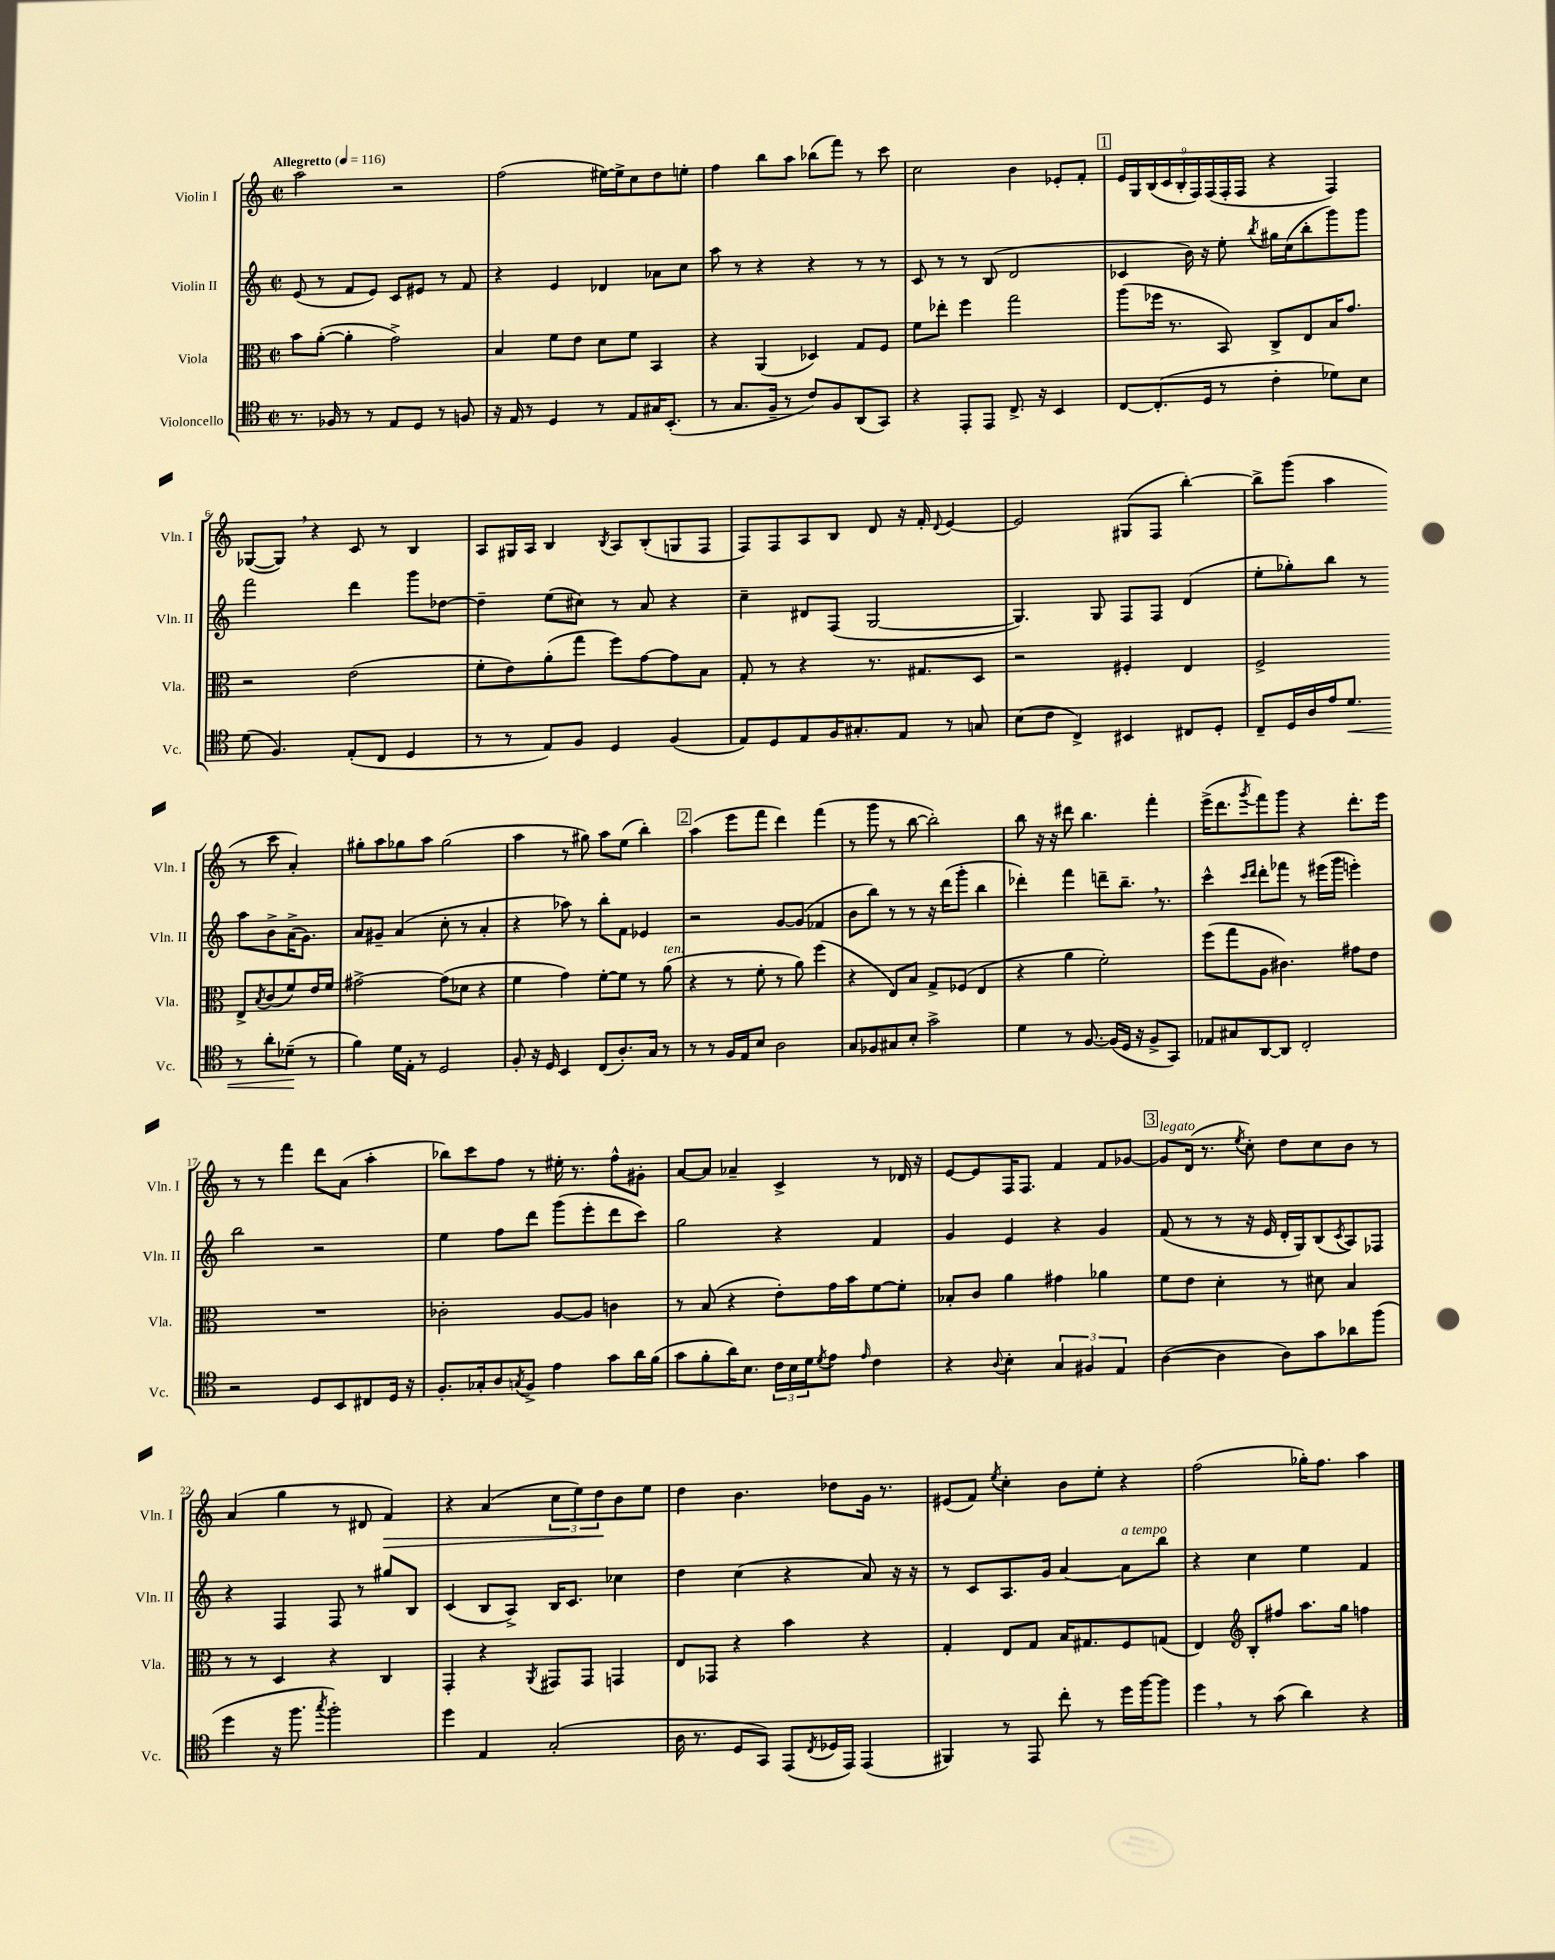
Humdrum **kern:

**kern	**kern	**kern	**kern
*staff4	*staff3	*staff2	*staff1
*clefC4	*clefC3	*clefG2	*clefG2
*k[]	*k[]	*k[]	*k[]
*M2/2	*M2/2	*M2/2	*M2/2
*met(c|)	*met(c|)	*met(c|)	*met(c|)
*MM116	*MM116	*MM116	*MM116
8.r	8b	(8e	2aa
.	([8a'	8r	.
16F-	.	.	.
8r	4a']	8f	.
8r	.	8e)	.
8E	2g^)	8c	2r
8D	.	8e#	.
8r	.	8r	.
8F	.	8f	.
=	=	=	=
16r	4B	4r	(2ff
16E	.	.	.
8r	.	.	.
4D	8f	4e	.
.	8e	.	.
8r	8d	4d-	[16ee#)
.	.	.	16ee#^]
8E	8f	.	8cc
16G#	4BB	8a-	8dd
(8.BB'	.	.	.
.	.	8cc	8ee'
=	=	=	=
8r	4r	8aa	4ff
8.G	.	8r	.
.	(4AA	4r	8bb
16F~	.	.	.
8r	.	.	8aa
8c)	4D-)	4r	(8bb-
8F	.	.	8fff)
(8AA	8G	8r	8r
8GG)	8F	8r	8ccc
=	=	=	=
4r	8f	8c	2cc
.	8ee-'	8r	.
8EE'	4ff	8r	.
8EE	.	(8B	.
8.C^	2gg	2d	4b
16r	.	.	.
4BB	.	.	8e-'
.	.	.	8f'
=	=	=	=
[8C	(8aa	4c-	18e
.	.	.	18G
.	.	.	(18B
(8.C']	16ff-	.	.
.	.	.	18c
.	8.r	.	.
.	.	.	18B'
.	.	16b)	.
.	.	.	18F)
16D	.	16r	.
.	.	.	(18F
8r	8BB)	8ee'	.
.	.	.	18F'
.	.	.	18F
.	.	8qbb	.
4c'	8C^	16gg#	4r
.	.	(16cc	.
.	8E	8bb'	.
8d-)	16B	8ggg)	4F)
.	8.g	.	.
8B	.	8ggg	.
=	=	=	=
(8d	2r	2fff	([8G-
4.F)	.	.	8G-])
.	.	.	4r
(8E'	(2e	4ddd	8c
8C	.	.	8r
4D	.	8ggg	4B
.	.	[8dd-	.
=	=	=	=
8r	8f'	4dd-~]	8A
8r	8e)	.	16G#
.	.	.	16A
8E)	(8a'	(8ee	4B
8F	8gg	8cc#)	.
.	.	.	8qB
4D	8ff)	8r	8A
.	[8g	8a	(8B'
(4F	8g]	4r	8G
.	8B	.	8F
=	=	=	=
8E)	8G'	4cc~	8F)
8D	8r	.	8F
8E	4r	8d#	8A
16F	.	(8F	8B
8.G#'	.	.	.
.	8.r	[2G	8d
8E	.	.	16r
.	8.G#	.	16f'
.	.	.	8qqd
8r	.	.	[4e
8G	8D	.	.
=	=	=	=
(8B	2r	4.G])	2e]
8c	.	.	.
4C^)	.	.	.
.	.	8G	.
4BB#	4F#'	8F	(8G#
.	.	8F	8F
8C#	4E	(4d	[4bb')
8D'	.	.	.
=	=	=	=
8C~	2F^	8ee'	8bb^]
16D	.	8gg-')	(8ggg
16A	.	.	.
16e	.	8bb	4aa
8.d	.	.	.
.	.	8r	.
8r	8E^	8aa	8r
.	8qB	.	.
8a'	(8c	8b^	8ccc
(8d-~	8f)	(16a^	4a')
.	.	8.g)	.
8r	16e	.	.
.	16f	.	.
=	=	=	=
4f)	[2g#^	8a	8gg#'
.	.	8g#~	8aa
16d	.	(4a	8gg-
16E'	.	.	.
8r	.	.	8aa
2D	(8g#]	8cc'	(2gg-
.	8d-	8r	.
.	4r	4a'	.
=	=	=	=
8F'	4f	4r	4aa
16r	.	.	.
16D	.	.	.
4BB	4g)	8aa-)	8r
.	.	8r	8gg#)
(8C	[8f'	8bb'	8aa
8.A')	8f]	8f	(8ee
.	8r	4e-	4bb')
16G	.	.	.
8r	(8a	.	.
=	=	=	=
8r	4r	2r	(4aa
8r	.	.	.
16F	8r	.	8eee
16E	.	.	.
8B	8f'	.	8fff
2A	8r	[8g	4ddd)
.	8a)	(8g]	.
.	(4ff	4f-	(4fff
=	=	=	=
8G	4r	8b	8r
8F-	.	8bb)	8ggg
8G#	8E)	8r	8r
8B'	8B	8r	[8bb
2g^	8G^	16r	2bb'])
.	.	(16ddd	.
.	(8F-	8ggg'	.
.	4E	4bb	.
=	=	=	=
4d	4r	4ddd-')	8bb
.	.	.	16r
.	.	.	16r
8r	4a	4fff	8ddd#
[8.F	.	.	4.bb
.	2f')	8ddd~	.
(16F]	.	.	.
16D	.	8.bb~	.
16r	.	.	.
8F^	.	.	4fff'
.	.	8.r	.
8GG)	.	.	.
=	=	=	=
8E-	(8ff	4ccc^^	(16eee^
.	.	.	8.ddd
8G#	8gg	.	.
.	.	16qqccc	.
.	.	16qqddd	8qggg
[8AA	8A	8ddd'	8fff)
8AA]	4.c#)	8fff-	8ggg
2C'	.	8r	4r
.	.	(16eee#	.
.	.	16ggg	.
.	8g#	4eee')	8.ddd'
.	8e	.	.
.	.	.	16eee
=	=	=	=
2r	1r	2bb	8r
.	.	.	8r
.	.	.	4fff
8D	.	2r	8ddd
8BB	.	.	(8a
8C#	.	.	4aa'
16D	.	.	.
16r	.	.	.
=	=	=	=
8.F'	2c-'	4ee	8bb-)
.	.	.	8ccc
16G-'	.	.	.
8A	.	8ff	8ff
8qG	.	.	.
8F^	.	8ddd	8r
4e	[8A	(8ggg	16ee#'
.	.	.	8.r
.	8A]	8eee'	.
8g	4c	8ddd	8ff^^
16a	.	8ccc)	8g#'
(16f	.	.	.
=	=	=	=
8g	8r	2gg	[8a
8f'	(8B	.	8a]
16a)	4r	.	4a-~
8.B	.	.	.
24c	8e')	4r	4c^
24B	.	.	.
24d	.	.	.
8qd	.	.	.
8e	16g	.	.
.	16b	.	.
16qqe	.	.	.
4c	[8f	4f	8r
.	8f']	.	16d-
.	.	.	16r
=	=	=	=
4r	8B-'	4g	[8e
.	8c	.	8e]
8qqA	.	.	.
4B'	4a	4e	16F
.	.	.	8.F
6G	4g#	4r	4f
6F#	.	.	.
.	4a-	4g	8f
6E	.	.	.
.	.	.	[8g-
=	=	=	=
([4A	8f	(8f	8g-]
.	8e	8r	(16d
.	.	.	8.r
4A]	4d'	8r	.
.	.	.	8qee
.	.	16r	8cc')
.	.	16e	.
8A)	8r	16d'	8dd
.	.	16G)	.
8g	8d#	(8B	8cc
.	.	8qc	.
8a-	4B	8A)	8b
(8ff	.	8F-	8r
=	=	=	=
4dd	8r	4r	(4a
.	8r	.	.
16r	4D	4F	4gg
8.ff	.	.	.
8qgg	.	.	.
2ff')	4r	8F	8r
.	.	8r	8d#
.	4C	8gg#	4f)
.	.	8B	.
=	=	=	=
4dd	4GG'	(4c	4r
4E	4r	8B	(4a
.	.	8A^)	.
.	8qAA	.	.
(2G'	8GG#	16B	12cc
.	.	8.c	.
.	.	.	12ee)
.	8GG#	.	.
.	.	.	12dd
.	4GG	4cc-	8b
.	.	.	8ee
=	=	=	=
16A	8E	4dd	4dd
8.r	.	.	.
.	8GG-	.	.
8D	4r	(4cc	4.b
8GG)	.	.	.
(8EE	4b	4r	.
8qC	.	.	.
16D-	.	.	8dd-
16EE)	.	.	.
(4EE	4r	8a)	16g
.	.	.	8.r
.	.	16r	.
.	.	16r	.
=	=	=	=
4FF#)	4G'	8r	(8e#
.	.	8c	8f)
.	.	.	8qee
8r	8E	8.A	4cc'
8EE	8G	.	.
.	.	16g	.
8cc'	16B	[4a	8b
.	8.G#	.	.
8r	.	.	8ee'
16dd	8F	8a]	4r
[16ff	.	.	.
8ff]	(8G	8bb	.
=	=	=	=
4dd	4E)	4r	(2ff
*	*clefG2	*	*
8r	8B'	4cc	.
(8g	8ff#	.	.
4a)	8.aa	4ee	16gg-')
.	.	.	8.ff
.	16gg	.	.
4r	4ff	4f	4aa
==	==	==	==
*-	*-	*-	*-
